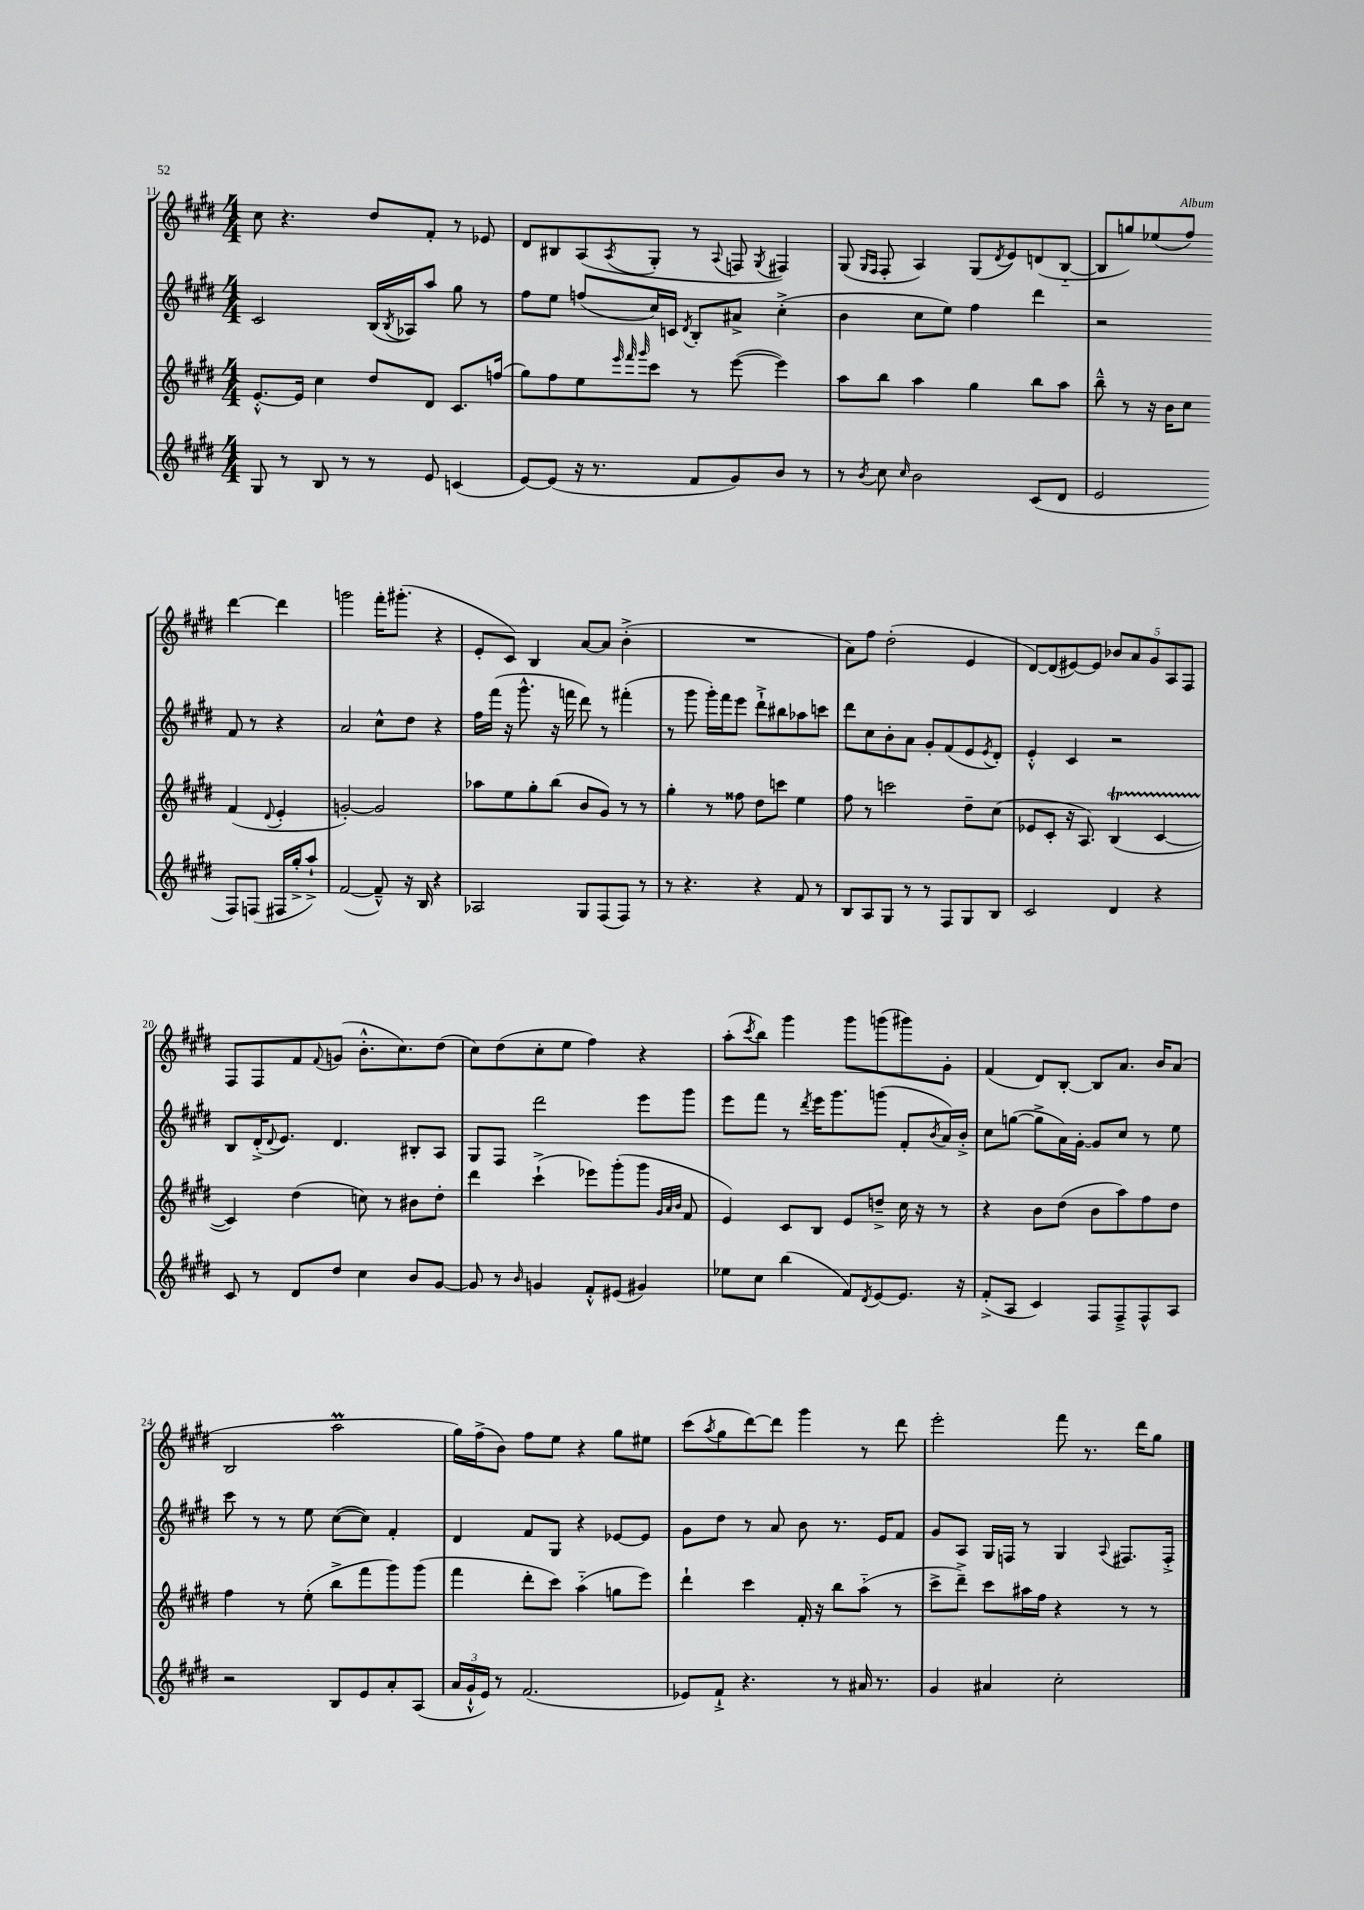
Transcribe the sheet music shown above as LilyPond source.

<<
\new StaffGroup <<
\new Staff = "s0" {
    \clef treble \key e \major \numericTimeSignature \time 4/4
    cis''8 r4. dis''8 fis'8-. r8 ees'8 |
    dis'8 bis8 a8( \acciaccatura { a8 } gis8-. r8 \appoggiatura { a8 } f8 \acciaccatura { gis8 } fis4) |
    gis8( \grace { gis16 fis16 } fis8-. a4) gis8( \acciaccatura { dis'8 } e'8) d'8( b8~-_ |
    b8 g''8) ees''8( fis''8) dis'''4~ dis'''4 |
    g'''2 fis'''16-. gis'''8.-.( r4 |
    e'8-. cis'8) b4 a'8~ a'8 b'4-.->( |
    R1 |
    a'8) fis''8 dis''2-.( e'4 |
    dis'8~) dis'8( eis'8~) eis'8 \tuplet 5/4 { bes'8 a'8 gis'8 a8 fis8 } |
    fis8 fis8 fis'8 \appoggiatura { fis'8 } g'8( b'8.-.-^ cis''8.) dis''8( |
    cis''8) dis''8( cis''8-. e''8 fis''4) r4 |
    a''8-.( \acciaccatura { cis'''8 } b''8) gis'''4 gis'''8 g'''8( gis'''8) gis'8-. |
    fis'4( dis'8) b8~-. b8 a'8. b'16 a'8( |
    b2 a''2\prall |
    gis''16) fis''16->( b'8) fis''8 e''8 r4 gis''8 eis''8 |
    cis'''8( \acciaccatura { a''8 } gis''8 dis'''8~) dis'''8 gis'''4 r8 dis'''8 |
    e'''2-. fis'''8 r8. dis'''16 gis''8 \bar "|." |
}
\new Staff = "s1" {
    \clef treble \key e \major \numericTimeSignature \time 4/4
    cis'2 b16( \acciaccatura { b8 } aes16) a''8 gis''8 r8 |
    fis''8 e''8 f''8( cis''16) c'16 \acciaccatura { dis'8 } b8-. ais'8-> cis''4-.->( |
    b'4 cis''8 e''8) fis''4 dis'''4 |
    r2 fis'8 r8 r4 |
    a'2 cis''8-^ dis''8 r4 |
    fis''16 fis'''16( r16 gis'''8.-^ r16 f'''16 dis'''8) r8 fis'''4-.( |
    r8 gis'''8 gis'''16-.) fis'''16 e'''8 dis'''8-!-> bis''8 aes''8 c'''8 |
    dis'''8 cis''8 b'8-. a'8 gis'8-. fis'8( e'8 \acciaccatura { e'8 } dis'8-.) |
    e'4-.-^ cis'4 r2 |
    b8 dis'16-.->( \appoggiatura { dis'8 } e'8.) dis'4. bis8-. a8 |
    gis8 fis8 dis'''2 e'''8 gis'''8 |
    e'''8 fis'''8 r8 \acciaccatura { dis'''8 } e'''16 gis'''8. g'''8( fis'8-. \acciaccatura { b'8 } a'16) b'16-.-> |
    cis''8 g''8~( g''8-> a'16) gis'16~-. gis'8 cis''8 r8 e''8 |
    cis'''8 r8 r8 e''8 cis''8~( cis''8) fis'4-. |
    dis'4 fis'8 gis8 r4 ees'8~ ees'8 |
    gis'8 dis''8 r8 a'8 b'8 r8. e'16 fis'8 |
    gis'8 a8 gis16 f16 r8 gis4 \appoggiatura { a8 } fis8. fis16-.-> \bar "|." |
}
\new Staff = "s2" {
    \clef treble \key e \major \numericTimeSignature \time 4/4
    e'8.~-.-^ e'16 cis''4 dis''8 dis'8 cis'8. f''16( |
    gis''8) fis''8 e''8 \grace { e'''32 fis'''32 gis'''32 } cis'''8 r8 e'''8~( e'''4) |
    a''8 b''8 a''4 gis''4 b''8 a''8 |
    b''8---^ r8 r16 b'16 cis''8 fis'4( \appoggiatura { dis'8 } e'4-. |
    g'2~-.) g'2 |
    aes''8 e''8 gis''8-. b''8( b'8 gis'8) r8 r8 |
    gis''4-. r8 fisis''8 dis''8 c'''8 e''4 |
    fis''8 r8 c'''2 dis''8-- cis''8( |
    ees'8 cis'8-. r16 a8.) b4\startTrillSpan( cis'4~ |
    cis'4\stopTrillSpan) dis''4( c''8) r8 bis'8 dis''8-. |
    dis'''4 cis'''4-!->( ees'''8) gis'''8-.( gis'''8 \grace { gis'32 a'32 b'32 } fis'8 |
    e'4) cis'8 b8 e'8 d''8---> cis''16 r16 r8 |
    r4 b'8 dis''8( b'8 a''8) fis''8 dis''8 |
    fis''4 r8 e''8-.( b''8-> fis'''8 gis'''8) gis'''8( |
    fis'''4 dis'''8-. cis'''8) a''4-_( g''8 e'''8) |
    dis'''4-! cis'''4 fis'16-. r16 b''8 a''8-_( r8 |
    cis'''8-> dis'''8--->) cis'''8 ais''16 fis''16 r4 r8 r8 \bar "|." |
}
\new Staff = "s3" {
    \clef treble \key e \major \numericTimeSignature \time 4/4
    gis8 r8 b8 r8 r8 e'8 c'4( |
    e'8~) e'8( r16 r8. fis'8 gis'8) b'8 r8 |
    r8 \acciaccatura { b'8 } cis''8 \grace { cis''16 } b'2 cis'8( dis'8 |
    e'2 fis8) f8( fis16 gis''16-.-> a''8-!->) |
    fis'2~( fis'8---^) r16 b16 r4 |
    aes2 gis8 fis8( fis8) r8 |
    r8 r4. r4 fis'8 r8 |
    b8 a8 gis8 r8 r8 fis8 gis8 b8 |
    cis'2 dis'4 r4 |
    cis'8 r8 dis'8 dis''8 cis''4 b'8 gis'8~ |
    gis'8 r8 \grace { b'16 } g'4 fis'8-.-^ eis'8( gis'4) |
    ees''8 cis''8 b''4( fis'8) \acciaccatura { dis'8 } e'8~ e'8. r16 |
    fis'8-.->( a8 cis'4) fis8 fis8---> fis8-^ a8 |
    r2 b8 e'8 a'8-. a8( |
    \tuplet 3/2 { a'16 gis'16-!-^ e'16) } r8 fis'2.( |
    ees'8) fis'8-!-> r4. r8 ais'16 r8. |
    gis'4 ais'4 cis''2-. \bar "|." |
}
>>
>>
\layout { \context { \Score currentBarNumber = #11 } }
